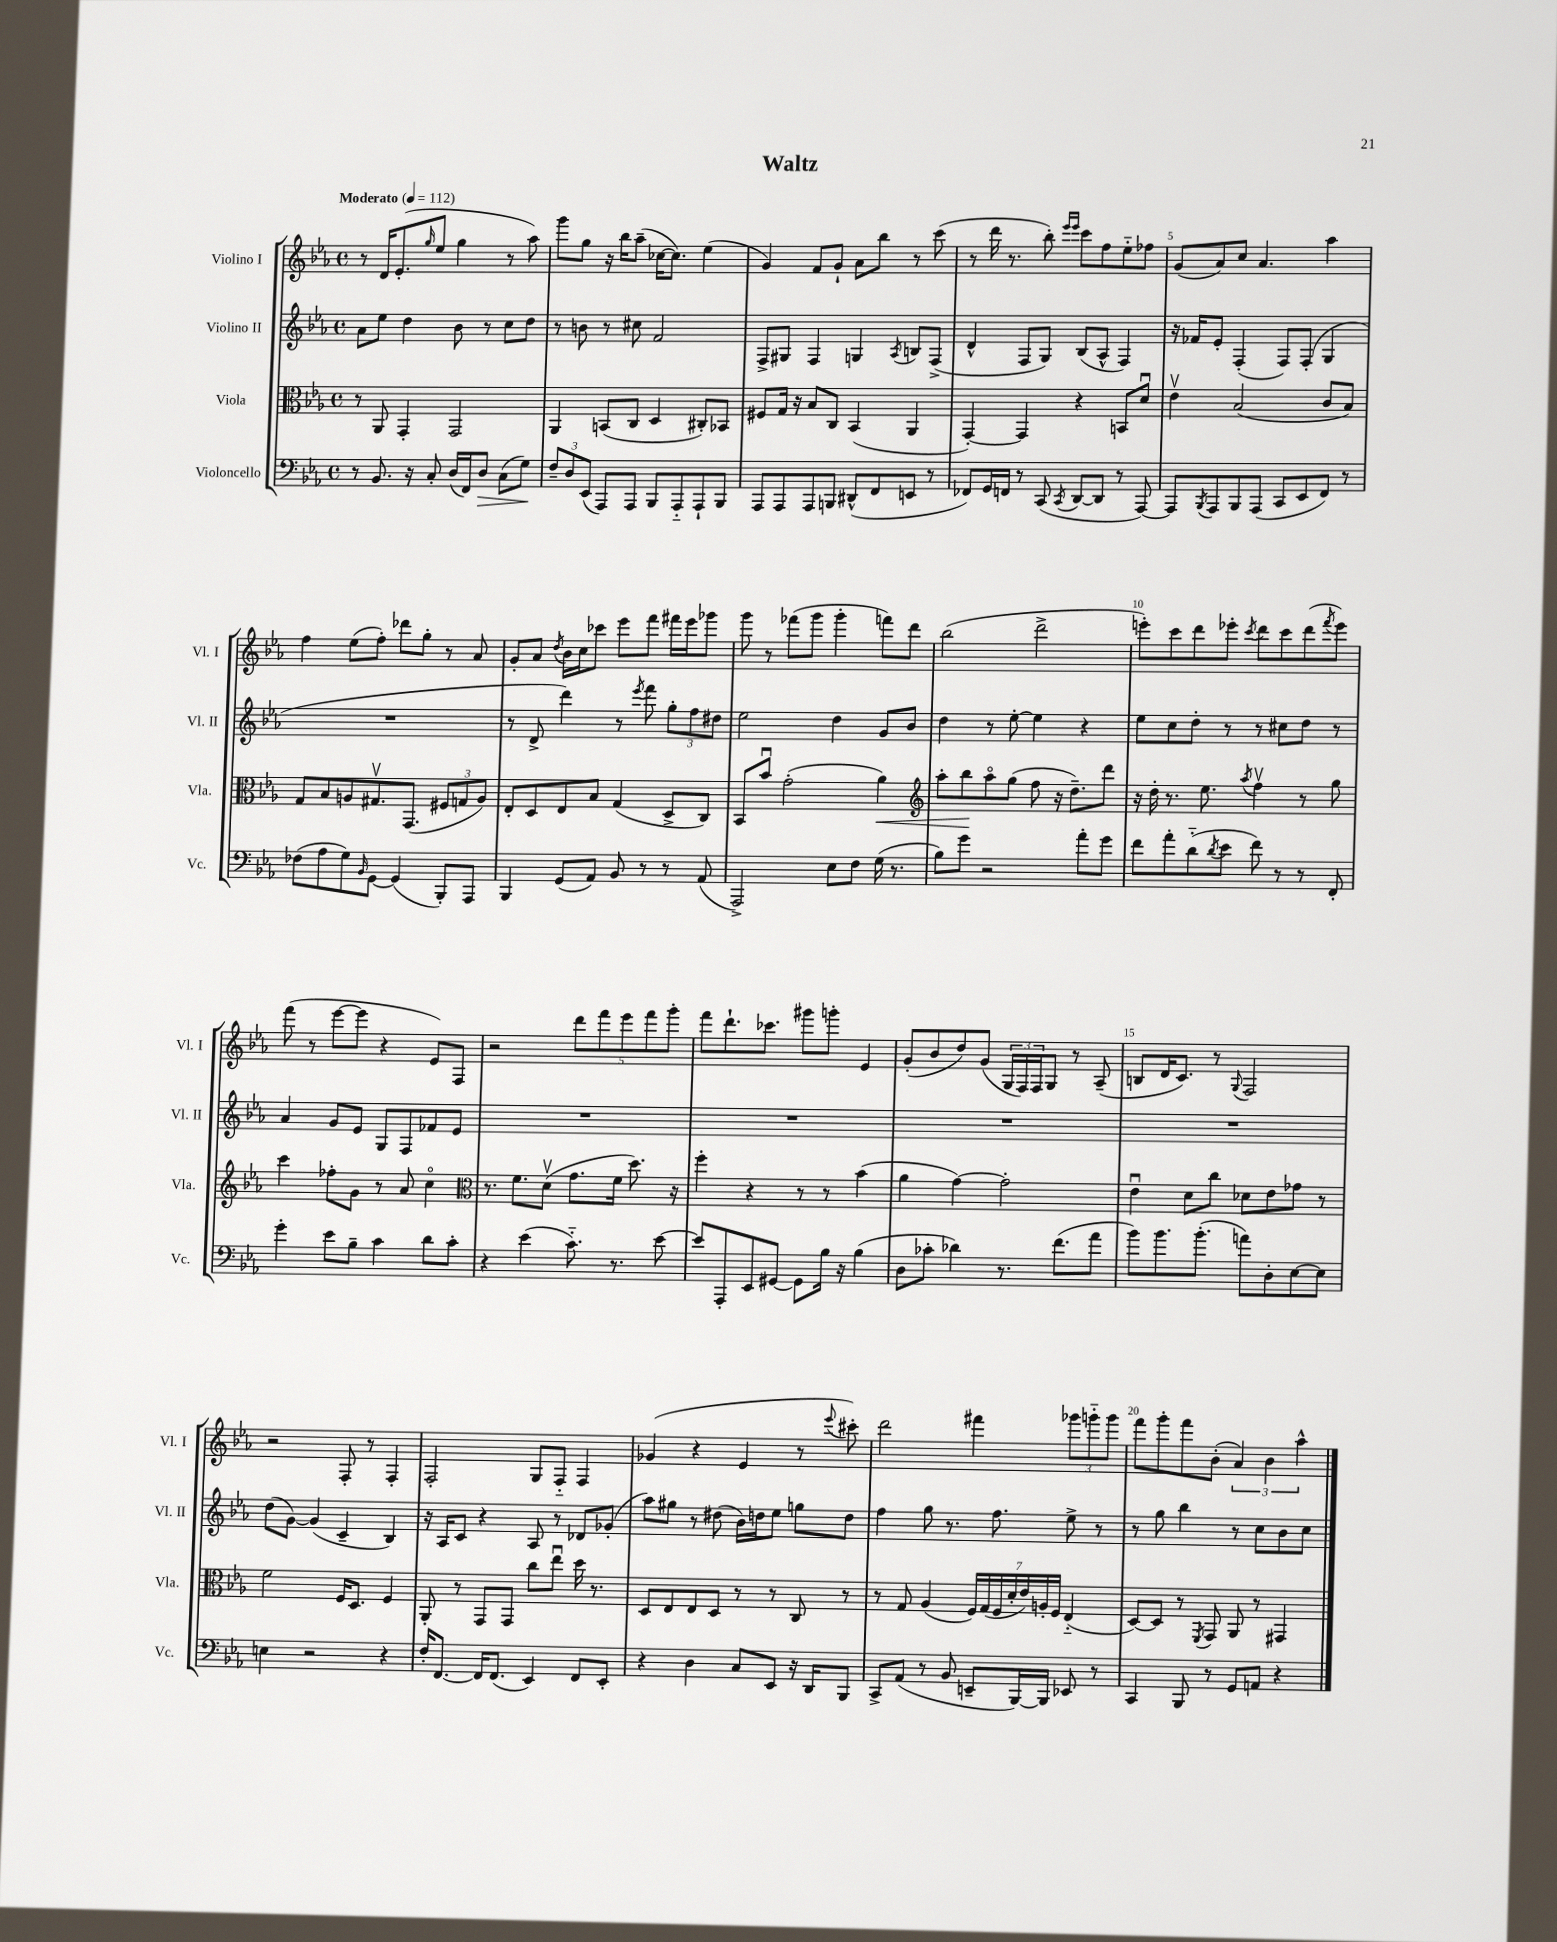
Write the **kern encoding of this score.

**kern	**dynam	**kern	**dynam	**kern	**kern
*part4	*part4	*part3	*part3	*part2	*part1
*staff4	*staff4	*staff3	*staff3	*staff2	*staff1
*I"Violoncello	*	*I"Viola	*	*I"Violino II	*I"Violino I
*I'Vc.	*	*I'Vla.	*	*I'Vl. II	*I'Vl. I
*clefF4	*	*clefC3	*	*clefG2	*clefG2
*k[b-e-a-]	*	*k[b-e-a-]	*	*k[b-e-a-]	*k[b-e-a-]
*M4/4	*	*M4/4	*	*M4/4	*M4/4
*met(c)	*	*met(c)	*	*met(c)	*met(c)
*MM112	*	*MM112	*	*MM112	*MM112
=1	=1	=1	=1	=1	=1
!	!	!	!	!	!LO:TX:a:B:t=Moderato
8r	.	8r	.	8a-\L	8r
8.BB-/	.	8AA-/	.	8ee-\J	16d/KL
.	.	.	.	.	(8.e-'/
.	.	4GG'/	.	4dd\	.
16r	.	.	.	.	.
.	.	.	.	.	16qqgg/
8C'/	.	.	.	.	8ee-/J
(16D/LL	.	2GG/	.	8b-\	4gg\
16FF/J)	.	.	.	.	.
!	!LO:HP:b	!	!	!	!
8D/J	>	.	.	8r	.
(8C\L	.	.	.	8cc\L	8r
8G\J)	.	.	.	8dd\J	8aa-\)
.	]	.	.	.	.
=2	=2	=2	=2	=2	=2
12F~/L	.	4AA-/	.	8r	8ggg\L
12D/	.	.	.	.	.
.	.	.	.	8bn\	8gg\J
(12EE-/J	.	.	.	.	.
8AAA-/L)	.	(8BBn/L	.	8r	16r
.	.	.	.	.	16bb-\KL
8AAA-/J	.	8C/J	.	8cc#X\	(8aa-~\J
8BBB-/L	.	4D/	.	2f/	[16cc-X\KL
.	.	.	.	.	8.cc-\J])
8AAA-/	.	.	.	.	.
8AAA-`/	.	8C#X'/L)	.	.	(4ee-\
8BBB-/J	.	8BB-X/J	.	.	.
=3	=3	=3	=3	=3	=3
8AAA-/L	.	8F#X/L	.	8F^/L	4g/)
8AAA-/	.	16G/Jk	.	8G#X/J	.
.	.	16r	.	.	.
8AAA-/	.	8B-/L	.	4F/	8f/L
8BBBn/J	.	8C/J	.	.	8g`/J
(8DD#X^^/L	.	(4BB-/	.	4Gn/	8a-\L
8FF/	.	.	.	.	8bb-\J
.	.	.	.	8qA-/	.
8EEn/J	.	4AA-/	.	8Bn/L	8r
8r	.	.	.	(8F^/J	(8ccc\
=4	=4	=4	=4	=4	=4
8FF-X/L)	.	[4GG'/)	.	4d^^/	8r
16GG/L	.	.	.	.	16ddd\
16FFn/JJ	.	.	.	.	8.r
8r	.	4GG/]	.	8F/L	.
(8CC/	.	.	.	8G/J)	8bb-'\)
.	.	.	.	.	16qqeee-/LL
8qCC/	.	.	.	.	16qqeee-/JJ
[8DD/L	.	4r	.	(8B-/L	8ccc\L
8DD/J]	.	.	.	8A-^^/J	8ff\
8r	.	8BBn/L	.	4F/)	8ee-\
[8AAA-/)	.	8du/J	.	.	8ff-X\J
=5	=5	=5	=5	=5	=5
8AAA-/L]	.	4e-v\	.	16r	(8g/L
.	.	.	.	16f-X/KL	.
8qBBB-/	.	.	.	.	.
8AAA-/	.	.	.	8e-'/J	8a-/)
8BBB-/	.	(2B-/	.	(4F'/	8cc/J
(8AAA-/J	.	.	.	.	4.a-/
8CC/L	.	.	.	8F/L)	.
8EE-/	.	.	.	(8F'/J	.
8FF/J)	.	8c/L	.	4G/	4aa-\
8r	.	8B-/J)	.	.	.
!!LO:LB:g=z
=6	=6	=6	=6	=6	=6
(8F-X\L	.	8G/L	.	1r	4ff\
8A-\	.	8B-/	.	.	.
8G\)	.	8An/	.	.	(8ee-\L
16qqBB-/	.	.	.	.	.
[8GG\J	.	8.G#Xv/	.	.	8ff'\J)
(4GG/]	.	.	.	.	8ddd-X\L
.	.	(8.GG/J	.	.	.
.	.	.	.	.	8gg'\J
8BBB-'/L)	.	12F#X/L	.	.	8r
.	.	12Gn/	.	.	.
8AAA-/J	.	.	.	.	8a-/
.	.	12A/J)	.	.	.
=7	=7	=7	=7	=7	=7
4BBB-/	.	8E-'/L	.	8r	8g'/L
.	.	8D/	.	8d^/	8a-/J
.	.	.	.	.	8qdd/
(8GG/L	.	8E-/	.	4ddd\)	16b-\LL
.	.	.	.	.	16cc\J
8AA-/J)	.	8B-/J	.	.	8ccc-X\J
8BB-/	.	(4G/	.	8r	8eee-\L
.	.	.	.	8qeee-/	.
8r	.	.	.	8fff\	8fff\J
8r	.	8D^/L	.	12gg'\L	16fff#X\LL
.	.	.	.	.	16eee-\J
.	.	.	.	12ff\	.
(8AA-/	.	8C/J)	.	.	8ggg-X\J
.	.	.	.	12dd#X\J	.
=8	=8	=8	=8	=8	=8
2AAA-^/)	.	8BB-/L	.	2ee-\	8ggg\
.	.	8b-u/J	.	.	8r
.	.	(2g'\	.	.	(8fff-X\L
.	.	.	.	.	8ggg\J
8E-\L	.	.	.	4dd\	4ggg'\
8F\J	.	.	.	.	.
!	!	!	!LO:HP:b	!	!
(16G\	.	4a-\)	<	8g/L	8fffn\L)
8.r	.	.	.	.	.
.	.	.	.	8b-/J	8ddd\J
=9	=9	=9	=9	=9	=9
*	*	*clefG2	*	*	*
8B-\L)	.	8aa-'\L	.	4dd\	(2bb-\
8g\J	.	8bb-\	.	.	.
2r	.	8aa-\	[	8r	.
.	.	(8gg\J	.	[8ee-'\	.
.	.	8ff\	.	4ee-\]	2ddd^\
.	.	16r	.	.	.
.	.	8.dd~\L)	.	.	.
8a-'\L	.	.	.	4r	.
8g\J	.	8ddd\J	.	.	.
=10	=10	=10	=10	=10	=10
8f\L	.	16r	.	8ee-\L	8eeen'\L)
.	.	16dd'\	.	.	.
8a-'\	.	8.r	.	8cc\	8ccc\
(8d\	.	.	.	8dd'\J	8ddd\
.	.	8.ee-\	.	.	.
8qd/	.	.	.	.	.
8e-\J	.	.	.	8r	8eee-X'\J
.	.	8qaa-/	.	.	8qccc/
8f\)	.	4ffv\	.	8r	8ddd\L
8r	.	.	.	8cc#X\L	8ccc\
8r	.	8r	.	8dd\J	(8ddd\
.	.	.	.	.	8qfff/
8FF'/	.	8gg\	.	8r	8eee-\J)
!!LO:LB:g=z
=11	=11	=11	=11	=11	=11
4g'\	.	4ccc\	.	4a-/	(8fff\
.	.	.	.	.	8r
8e-\L	.	8ff-X'\L	.	8g/L	[8eee-\L
8B-~\J	.	8g\J	.	8e-/J	8eee-\J]
4c\	.	8r	.	8G/L	4r
.	.	8a-/	.	8F/	.
8d\L	.	4cc\	.	8f-X/	8e-/L)
8c'\J	.	.	.	8e-/J	8F/J
=12	=12	=12	=12	=12	=12
*	*	*clefC3	*	*	*
4r	.	8.r	.	1r	2r
.	.	8.f\L	.	.	.
(4e-\	.	.	.	.	.
.	.	(8dv\J	.	.	.
8.c\)	.	8.g\L	.	.	10ddd\L
.	.	.	.	.	10fff\
8.r	.	16f\Jk	.	.	.
.	.	.	.	.	10eee-\
.	.	8.dd\)	.	.	.
.	.	.	.	.	10fff\
[8e-\	.	.	.	.	.
.	.	.	.	.	10ggg'\J
.	.	16r	.	.	.
=13	=13	=13	=13	=13	=13
8e-/L]	.	4ff'\	.	1r	8fff\L
8AAA-'/	.	.	.	.	8.ddd`\
8EE-/	.	4r	.	.	.
.	.	.	.	.	8.ccc-X\J
[8GG#X/J	.	.	.	.	.
8GG#\L]	.	8r	.	.	8ggg#X\L
16B-\Jk	.	8r	.	.	8gggn'\J
16r	.	.	.	.	.
(4B-\	.	(4b-\	.	.	4e-/
=14	=14	=14	=14	=14	=14
8D\L	.	4a-\	.	1r	(8g'/L
8c-X'\J	.	.	.	.	8b-/
4d-X\)	.	[4g\)	.	.	8dd/)
.	.	.	.	.	(8g/J
8.r	.	2g'\]	.	.	24G/LL
.	.	.	.	.	24F/)
.	.	.	.	.	24F/J
.	.	.	.	.	8G/J
(8.f\L	.	.	.	.	.
.	.	.	.	.	8r
8a-\J	.	.	.	.	(8A-~/
=15	=15	=15	=15	=15	=15
8b-\L)	.	4e-u\	.	1r	8Bn/L
8.b-\	.	.	.	.	16d/K
.	.	.	.	.	8.c/J)
.	.	8d\L	.	.	.
(8.b-'\J	.	.	.	.	.
.	.	8cc\J	.	.	8r
.	.	.	.	.	8qqG/
8an\L)	.	8d-X\L	.	.	2F/
8D'\	.	8e-\	.	.	.
[8E-\	.	8g-X\J	.	.	.
8E-\J]	.	8r	.	.	.
!!LO:LB:g=z
=16	=16	=16	=16	=16	=16
4En\	.	2f\	.	(8dd\L	2r
.	.	.	.	[8g\J)	.
2r	.	.	.	(4g/]	.
.	.	16F/KL	.	4c~/	8F'/
.	.	8.D/J	.	.	.
.	.	.	.	.	8r
4r	.	4F/	.	4B-/)	4F'/
=17	=17	=17	=17	=17	=17
16F'/KL	.	8AA-'/	.	16r	2F'/
[8.FF/J	.	.	.	16A-/KL	.
.	.	8r	.	8c/J	.
16FF/KL]	.	8GG/L	.	4r	.
(8.FF/J	.	.	.	.	.
.	.	8GG/J	.	.	.
4EE-/)	.	8cc\L	.	8A-/	8G/L
.	.	8ee-u\J	.	8r	8F/J
8FF/L	.	16dd\	.	8d-X/L	4F/
.	.	8.r	.	.	.
8EE-'/J	.	.	.	(8g-X'/J	.
=18	=18	=18	=18	=18	=18
4r	.	8D/L	.	8aa-\L)	(4g-X/
.	.	8E-/	.	8gg#X\J	.
4D\	.	8E-/	.	8r	4r
.	.	8D/J	.	(8dd#X\	.
8C/L	.	8r	.	16b-\LL)	4e-/
.	.	.	.	16ddn\J	.
8EE-/J	.	8r	.	8ee-\J	.
16r	.	8C/	.	8ggn\L	8r
16DD/KL	.	.	.	.	.
.	.	.	.	.	8qqeee-/
8BBB-/J	.	8r	.	8dd\J	8ccc#X'\)
=19	=19	=19	=19	=19	=19
8CC^/L	.	8r	.	4ff\	2ddd\
(8AA-/J	.	8G/	.	.	.
8r	.	(4A-/	.	8gg\	.
8BB-/	.	.	.	8.r	.
8EEn~/L	.	28F/LL)	.	.	4fff#X\
.	.	(28G/	.	.	.
.	.	.	.	8.ff\	.
.	.	28F/	.	.	.
.	.	28d'/	.	.	.
[16BBB-/L)	.	.	.	.	.
.	.	28e-/)	.	.	.
.	.	28An'/	.	.	.
16BBB-/JJ]	.	.	.	.	.
.	.	28F/JJ	.	.	.
8EE-X/	.	(4E-/	.	8ee-^\	12ggg-X\L
.	.	.	.	.	12gggn\
8r	.	.	.	8r	.
.	.	.	.	.	12ggg\J
=20	=20	=20	=20	=20	=20
4CC/	.	[8D/L)	.	8r	8fff\L
.	.	8D/J]	.	8gg\	8ggg'\
8BBB-/	.	8r	.	4bb-\	8fff\
.	.	8qFF/	.	.	.
8r	.	8GG/	.	.	(8b-'\J
8GG/L	.	8AA-/	.	8r	6a-/)
8AAn/J	.	8r	.	8cc\L	.
.	.	.	.	.	6b-\
4r	.	4GG#X/	.	8b-\	.
.	.	.	.	.	6aa-^^\
.	.	.	.	8cc\J	.
==	==	==	==	==	==
*-	*-	*-	*-	*-	*-
